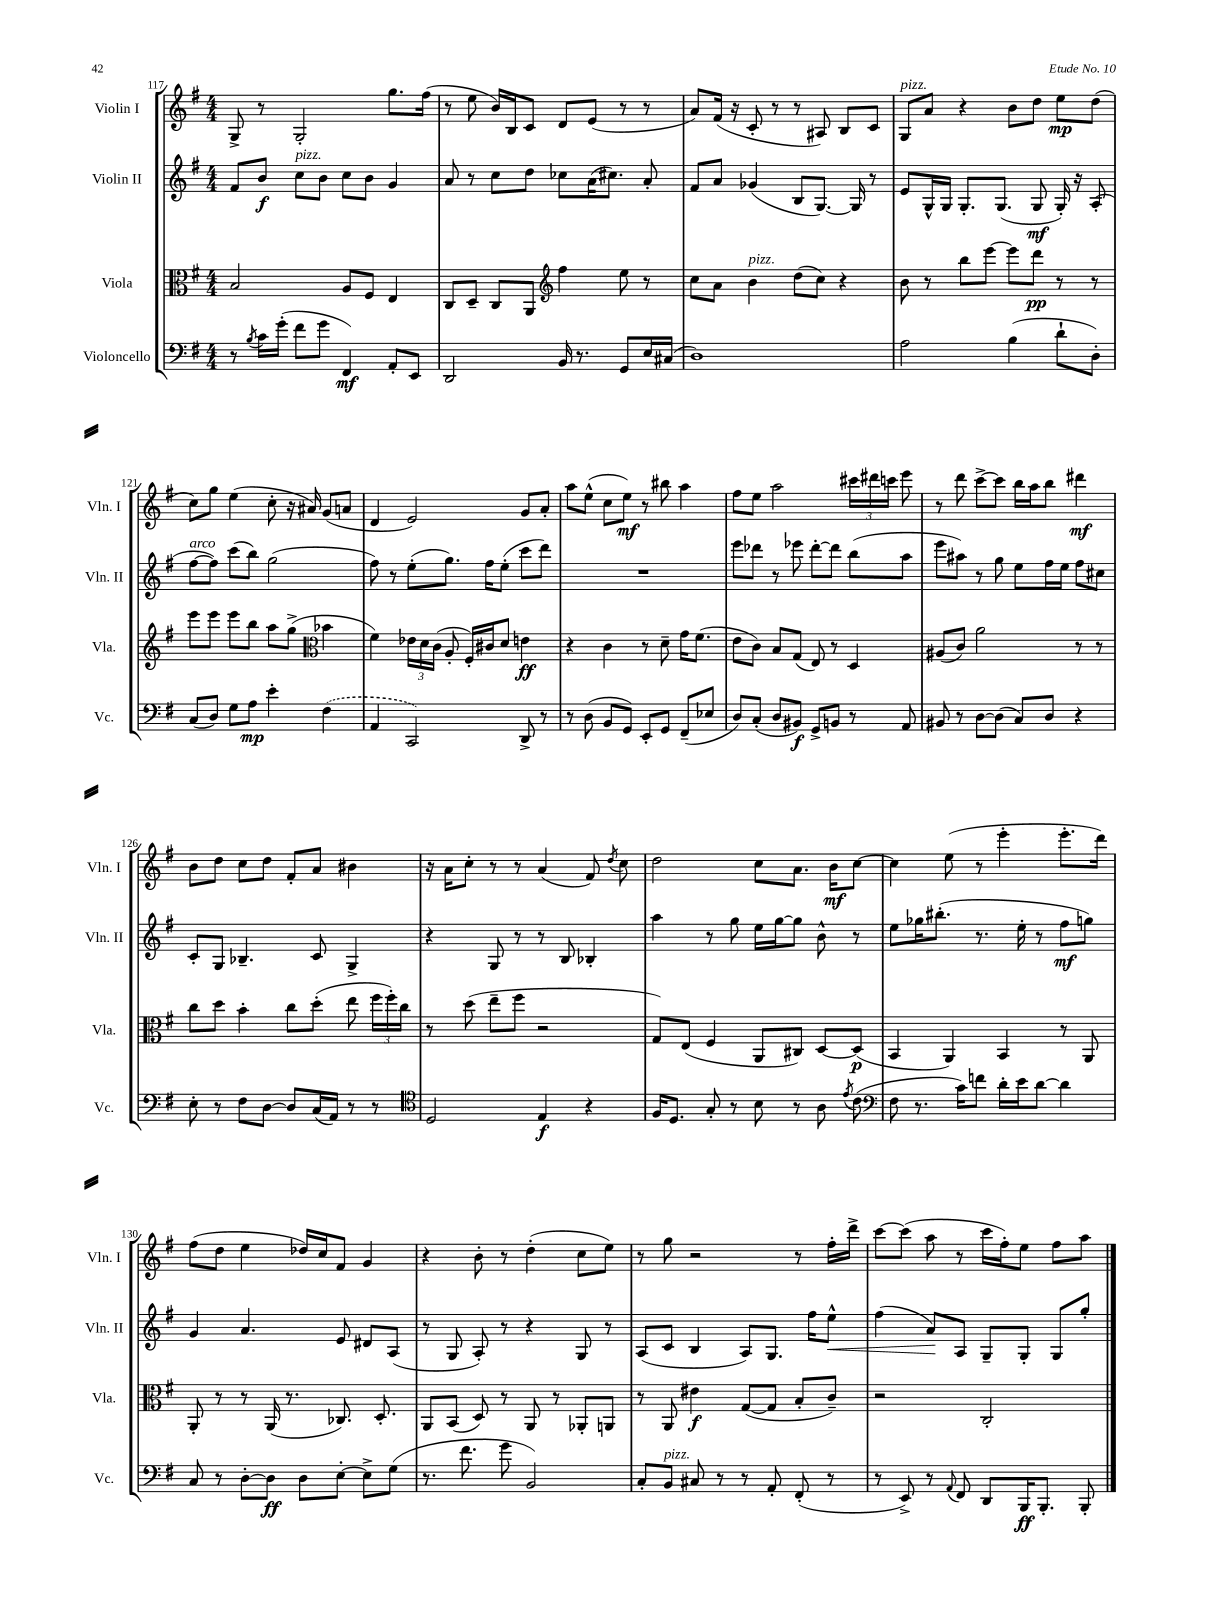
<<
\new StaffGroup <<
\new Staff = "s0" \with { instrumentName = "Violin I" shortInstrumentName = "Vln. I" } {
    \clef treble \key g \major \numericTimeSignature \time 4/4
    \autoBeamOff g8-> r8 g2-. g''8.[ fis''16]( |
    r8 e''8 b'16[) b16 c'8] d'8[ e'8]( r8 r8 |
    a'8[) fis'16]( r16 c'8-. r8 r8 ais8) b8[ c'8] |
    g8[^\markup { \italic "pizz." } a'8] r4 b'8[ d''8] e''8[\mp d''8]( |
    c''8[) g''8] e''4( c''8-. r16 ais'16) g'8[( a'8] |
    d'4 e'2) g'8[ a'8]-. |
    a''8[ e''8]-^( c''8[ e''8]\mf) r8 bis''8 a''4 |
    fis''8[ e''8] a''2 \tuplet 3/2 { cis'''16[ dis'''16 c'''16] } e'''8 |
    r8 d'''8 c'''8[~-> c'''8] b''16[ a''16 b''8] dis'''4\mf |
    b'8[ d''8] c''8[ d''8] fis'8[-. a'8] bis'4 |
    r16 a'16[ c''8]-. r8 r8 a'4( fis'8) \acciaccatura { d''8 } c''8 |
    d''2 c''8[ a'8.] b'16[\mf c''8]~ |
    c''4 e''8( r8 e'''4-. e'''8.[-. d'''16]) |
    fis''8[( d''8] e''4 des''16[) c''16 fis'8] g'4 |
    r4 b'8-. r8 d''4-.( c''8[ e''8]) |
    r8 g''8 r2 r8 fis''16[-. d'''16]-> |
    c'''8[~ c'''8]( a''8 r8 c'''16[ fis''16-.) e''8] fis''8[ a''8] \bar "|." |
}
\new Staff = "s1" \with { instrumentName = "Violin II" shortInstrumentName = "Vln. II" } {
    \clef treble \key g \major \numericTimeSignature \time 4/4
    \autoBeamOff fis'8[ b'8]\f c''8[^\markup { \italic "pizz." } b'8] c''8[ b'8] g'4 |
    a'8 r8 c''8[ d''8] ces''8[ a'16( cis''8.]) a'8-. |
    fis'8[ a'8] ges'4( b8[ g8.]~) g16 r8 |
    e'8[ g16-^ g16] g8.[-. g8.]( g8\mf g16-.) r16 a8-.( |
    fis''8[~^\markup { \italic "arco" } fis''8]) c'''8[( b''8]) g''2( |
    fis''8) r8 e''8[-.( g''8.]) fis''16[ e''8]-.( c'''8[ d'''8]) |
    R1 |
    e'''8[ des'''8] r8 ees'''8 des'''8[~-. des'''8] b''8[( a''8] |
    e'''8[ ais''8]) r8 g''8 e''8[ fis''16 e''16] fis''8[ cis''8] |
    c'8[-. g8] bes4.-- c'8 g4-> |
    r4 g8 r8 r8 b8 bes4-. |
    a''4 r8 g''8 e''16[ g''16~ g''8] b'8-^ r8 |
    e''8[ ges''16 bis''8.]-.( r8. e''16-. r8 fis''8[\mf g''8]) |
    g'4 a'4. e'8 dis'8[ a8]( |
    r8 g8 a8-.) r8 r4 g8 r8 |
    a8[( c'8] b4 a8[) g8.] fis''16[ e''8]-^\< |
    fis''4( a'8[\!) a8] g8[-- g8]-. g8[ g''8]-. \bar "|." |
}
\new Staff = "s2" \with { instrumentName = "Viola" shortInstrumentName = "Vla." } {
    \clef alto \key g \major \numericTimeSignature \time 4/4
    \autoBeamOff b2 a8[ fis8] e4 |
    c8[ d8]-- c8[ a,8] \clef treble fis''4 e''8 r8 |
    c''8[ a'8] b'4^\markup { \italic "pizz." } d''8[( c''8]) r4 |
    b'8 r8 b''8[ e'''8]~ e'''8[ d'''8]\pp r8 r8 |
    e'''8[ e'''8] e'''8[ b''8] a''8[ g''8]->( \clef alto bes'4 |
    fis'4) \tuplet 3/2 { ees'16[ d'16 c'16]( } a8-. fis16[-.) cis'16 d'8] e'4\ff |
    r4 c'4 r8 d'8-- g'16[ fis'8.]( |
    e'8[ c'8]) b8[ g8]( e8) r8 d4 |
    ais8[( c'8]) a'2 r8 r8 |
    c''8[ d''8] b'4-. c''8[ d''8]-.( e''8 \tuplet 3/2 { fis''16[ fis''16-.) c''16] } |
    r8 d''8( e''8[-- fis''8] r2 |
    g8[) e8]( fis4 a,8[ cis8]) d8[~ d8]\p( |
    b,4 a,4) b,4 r8 a,8 |
    a,8-. r8 r8 a,16( r8. ces8.) d8.-. |
    a,8[ b,8]( d8) r8 a,8 r8 aes,8[-. a,8] |
    r8 a,8 eis'4\f g8[~( g8] b8[-. c'8]--) |
    r2 c2-. \bar "|." |
}
\new Staff = "s3" \with { instrumentName = "Violoncello" shortInstrumentName = "Vc." } {
    \clef bass \key g \major \numericTimeSignature \time 4/4
    \autoBeamOff r8 \acciaccatura { b8 } c'16[ g'16]-.( fis'8[ g'8] fis,4\mf) a,8[-. e,8] |
    d,2 b,16 r8. g,8[ e16 cis16]( |
    d1) |
    a2 b4( d'8[-! d8]-.) |
    c8[( d8]) g8[ a8]\mp e'4-. \once \slurDashed fis4( |
    a,4 c,2) d,8-> r8 |
    r8 d8( b,8[ g,8]) e,8[-. g,8] fis,8[--( ees8] |
    d8[) c8]-.( d8[ bis,8]\f) g,8[-> b,8] r8 a,8 |
    bis,8 r8 d8[~ d8]( c8[) d8] r4 |
    e8-. r8 fis8[ d8]~ d8[ c16( a,16]) r8 r8 |
    \clef tenor d2 e4\f r4 |
    fis16[ d8.] g8-. r8 b8 r8 a8 \acciaccatura { e'8 } c'8( |
    \clef bass fis8 r8. c'16[) f'8] d'16[-. e'16 d'8]~ d'4 |
    c8 r8 d8[~-. d8]\ff d8[ e8]~-. e8[-> g8]( |
    r8. fis'8. g'8 b,2) |
    c8[-. b,8]^\markup { \italic "pizz." } cis8 r8 r8 a,8-. fis,8-.( r8 |
    r8 e,8->) r8 \appoggiatura { a,8 } fis,8 d,8[ b,,16\ff b,,8.]-. b,,8-. \bar "|." |
}
>>
>>
\layout { \context { \Score currentBarNumber = #117 } }
